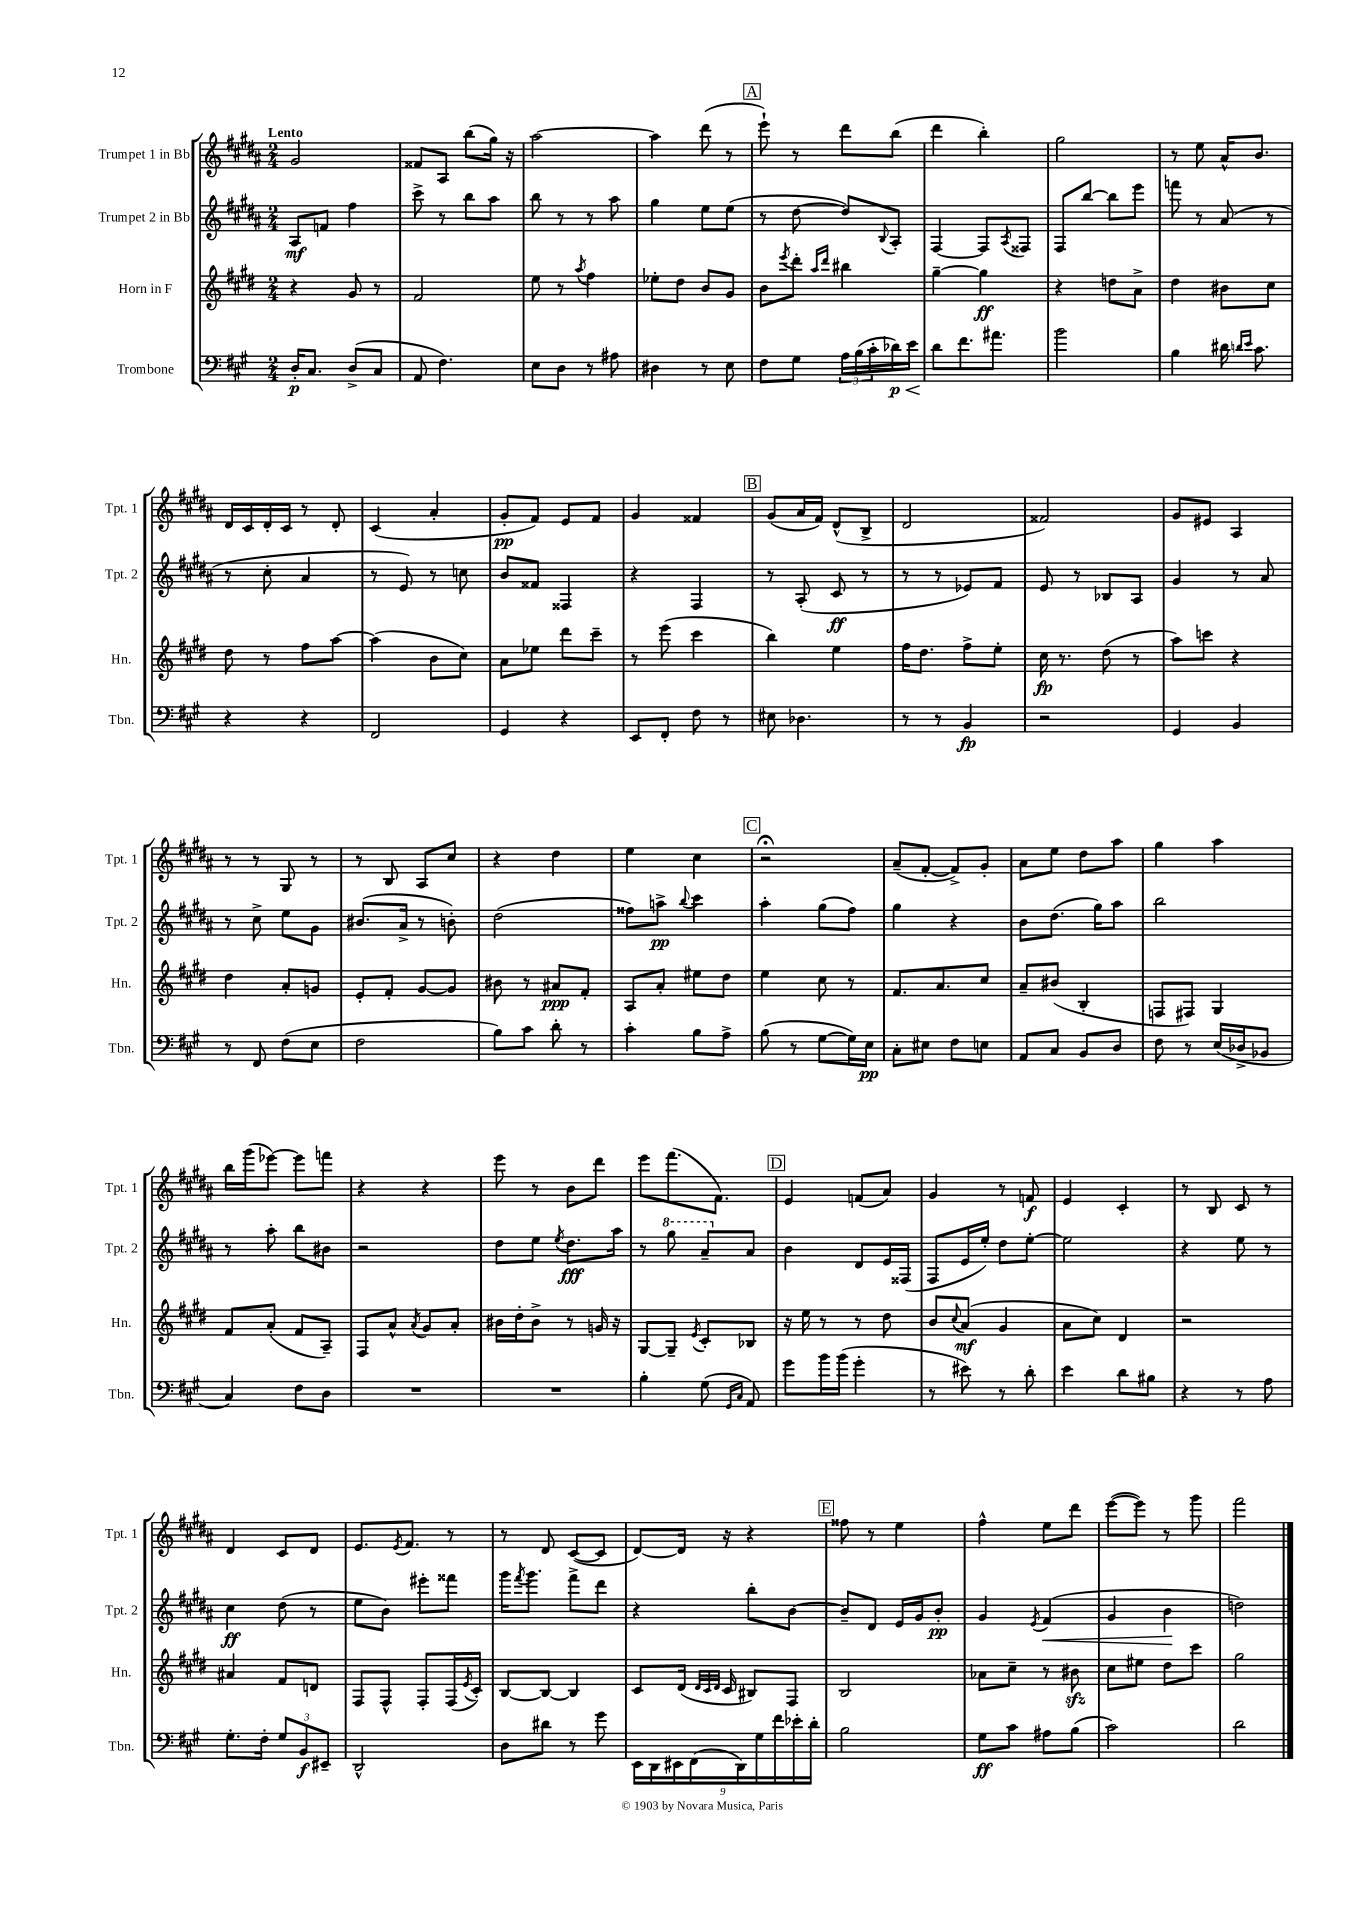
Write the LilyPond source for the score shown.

<<
\new StaffGroup <<
\new Staff = "s0" \with { instrumentName = "Trumpet 1 in Bb" shortInstrumentName = "Tpt. 1" } {
    \clef treble \key b \major \numericTimeSignature \time 2/4 \tempo "Lento"
    gis'2 |
    fisis'8 ais8 b''8( gis''16) r16 |
    ais''2~ |
    ais''4 dis'''8( r8 |
    \mark \markup { \box "A" } e'''8-!) r8 dis'''8 b''8( |
    dis'''4 b''4-.) |
    gis''2 |
    r8 e''8 ais'16-^ b'8. |
    dis'16 cis'16 dis'16-. cis'16 r8 dis'8-. |
    cis'4( ais'4-. |
    gis'8-.\pp fis'8) e'8 fis'8 |
    gis'4 fisis'4 |
    \mark \markup { \box "B" } gis'8( ais'16 fis'16) dis'8-^( b8-> |
    dis'2 |
    fisis'2) |
    gis'8 eis'8 ais4 |
    r8 r8 gis8 r8 |
    r8 b8 ais8 cis''8 |
    r4 dis''4 |
    e''4 cis''4 |
    \mark \markup { \box "C" } r2\fermata |
    ais'8--( fis'8~-. fis'8->) gis'8-. |
    ais'8 e''8 dis''8 ais''8 |
    gis''4 ais''4 |
    b''16 gis'''16( ees'''8~) ees'''8 f'''8 |
    r4 r4 |
    e'''8 r8 b'8 dis'''8 |
    e'''8 fis'''8.( fis'8.) |
    \mark \markup { \box "D" } e'4 f'8( ais'8) |
    gis'4 r8 f'8\f |
    e'4 cis'4-. |
    r8 b8 cis'8 r8 |
    dis'4 cis'8 dis'8 |
    e'8. \acciaccatura { e'8 } fis'8. r8 |
    r8 dis'8 cis'8~( cis'8 |
    dis'8~) dis'16 r16 r4 |
    \mark \markup { \box "E" } fisis''8 r8 e''4 |
    fis''4-^ e''8 dis'''8 |
    e'''8~( e'''8) r8 gis'''8 |
    fis'''2 \bar "|." |
}
\new Staff = "s1" \with { instrumentName = "Trumpet 2 in Bb" shortInstrumentName = "Tpt. 2" } {
    \clef treble \key b \major \numericTimeSignature \time 2/4
    ais8\mf f'8 fis''4 |
    cis'''8-> r8 b''8 ais''8 |
    b''8 r8 r8 ais''8 |
    gis''4 e''8 e''8( |
    \mark \markup { \box "A" } r8 dis''8~ dis''8) \appoggiatura { b8 } ais8-. |
    fis4~ fis8 \acciaccatura { ais8 } fisis8 |
    fis8 b''8~ b''8 e'''8 |
    f'''8 r8 ais'8( r8 |
    r8 cis''8-. ais'4 |
    r8 e'8) r8 c''8 |
    b'8 fisis'8 fisis4 |
    r4 fis4 |
    \mark \markup { \box "B" } r8 ais8-.( cis'8\ff r8 |
    r8 r8 ees'8) fis'8 |
    e'8 r8 bes8 ais8 |
    gis'4 r8 ais'8 |
    r8 cis''8-> e''8 gis'8 |
    bis'8.( ais'16-> r8 b'8-.) |
    dis''2( |
    fisis''8) a''8->\pp \appoggiatura { b''8 } cis'''4 |
    \mark \markup { \box "C" } ais''4-. gis''8( fis''8) |
    gis''4 r4 |
    b'8 dis''8.( gis''16) ais''8 |
    b''2 |
    r8 ais''8-. b''8 bis'8 |
    r2 |
    dis''8 e''8 \acciaccatura { e''8 } dis''8.\fff ais''16 |
    r8 \ottava #1 gis'''8 ais''8-- \ottava #0 ais'8 |
    \mark \markup { \box "D" } b'4 dis'8 e'16 fisis16( |
    fis8 e'16 e''16-.) dis''8 e''8~-. |
    e''2 |
    r4 e''8 r8 |
    cis''4\ff dis''8( r8 |
    e''8 b'8) eis'''8-. fisis'''8 |
    gis'''16 \acciaccatura { fis'''8 } gis'''8. fis'''8-> dis'''8 |
    r4 b''8-. b'8~ |
    \mark \markup { \box "E" } b'8-- dis'8 e'16 gis'16 b'8-.\pp |
    gis'4 \acciaccatura { e'8 } fis'4\<( |
    gis'4 b'4\! |
    d''2) \bar "|." |
}
\new Staff = "s2" \with { instrumentName = "Horn in F" shortInstrumentName = "Hn." } {
    \clef treble \key e \major \numericTimeSignature \time 2/4
    r4 gis'8 r8 |
    fis'2 |
    e''8 r8 \acciaccatura { a''8 } fis''4 |
    ees''8-. dis''8 b'8 gis'8 |
    \mark \markup { \box "A" } b'8 \acciaccatura { e'''8 } dis'''8-. \grace { a''16 dis'''16 } bis''4 |
    gis''4~-- gis''4\ff |
    r4 d''8 a'8-> |
    dis''4 bis'8 cis''8 |
    dis''8 r8 fis''8 a''8~ |
    a''4( b'8 cis''8) |
    a'8 ees''8 dis'''8 cis'''8-- |
    r8 e'''8( cis'''4 |
    \mark \markup { \box "B" } b''4) e''4 |
    fis''16 dis''8. fis''8-> e''8-. |
    cis''16\fp r8. dis''8( r8 |
    a''8) c'''8 r4 |
    dis''4 a'8-. g'8 |
    e'8-. fis'8-. gis'8~ gis'8 |
    bis'8 r8 ais'8\ppp fis'8-. |
    a8 a'8-. eis''8 dis''8 |
    \mark \markup { \box "C" } e''4 cis''8 r8 |
    fis'8. a'8. cis''8 |
    a'8-- bis'8( b4-. |
    f8 fis8) gis4 |
    fis'8 a'8-.( fis'8 a8--) |
    fis8 a'8-^ \acciaccatura { a'8 } gis'8 a'8-. |
    bis'16 dis''16-. bis'8-> r8 g'16 r16 |
    gis8~ gis8-- \acciaccatura { e'8 } cis'8-. bes8 |
    \mark \markup { \box "D" } r16 e''16 r8 r8 dis''8 |
    b'8 \appoggiatura { cis''8 } a'8\mf( gis'4 |
    a'8 cis''8) dis'4 |
    r2 |
    ais'4 fis'8 d'8 |
    fis8 fis8-^ fis8-. fis16( \acciaccatura { e'8 } cis'16-.) |
    b8~ b8~ b4 |
    cis'8 dis'16( \grace { dis'32 cis'32 dis'32 } cis'16 bis8) fis8 |
    \mark \markup { \box "E" } b2 |
    aes'8 cis''8-- r8 bis'8\sfz |
    cis''8 eis''8 dis''8 cis'''8 |
    gis''2 \bar "|." |
}
\new Staff = "s3" \with { instrumentName = "Trombone" shortInstrumentName = "Tbn." } {
    \clef bass \key a \major \numericTimeSignature \time 2/4
    d16-.\p cis8. d8->( cis8 |
    a,8 fis4.) |
    e8 d8 r8 ais8 |
    dis4 r8 e8 |
    \mark \markup { \box "A" } fis8 gis8 \tuplet 3/2 { a16 b16( cis'16-. } des'16\p\<) e'16 |
    d'8\! fis'8. ais'8. |
    b'2 |
    b4 dis'16 \grace { d'16 e'16 } cis'8. |
    r4 r4 |
    fis,2 |
    gis,4 r4 |
    e,8 fis,8-. fis8 r8 |
    \mark \markup { \box "B" } eis8 des4. |
    r8 r8 b,4\fp |
    r2 |
    gis,4 b,4 |
    r8 fis,8 fis8( e8 |
    fis2 |
    b8) cis'8 d'8-. r8 |
    cis'4-. b8 a8-> |
    \mark \markup { \box "C" } b8( r8 gis8~ gis16) e16\pp |
    cis8-. eis8 fis8 e8 |
    a,8 cis8 b,8 d8 |
    fis8 r8 e16( des16-> bes,8 |
    cis4) fis8 d8 |
    R2 |
    R2 |
    b4-. gis8( \grace { gis,16 cis16 } a,8) |
    \mark \markup { \box "D" } gis'8 b'16 b'16( gis'4-. |
    r8 eis'8) r8 d'8-. |
    e'4 d'8 bis8 |
    r4 r8 a8 |
    gis8.-. fis16-. \tuplet 3/2 { gis8 b,8\f eis,8-- } |
    d,2-^ |
    d8 dis'8 r8 gis'8 |
    \tuplet 9/8 { e,16 d,16 eis,16 fis,16( d,16) gis16 fis'16 ees'16-. d'16-. } |
    \mark \markup { \box "E" } b2 |
    gis8\ff cis'8 ais8 b8( |
    cis'2) |
    d'2 \bar "|." |
}
>>
>>
\layout { \context { \Score \remove "Bar_number_engraver" } }
